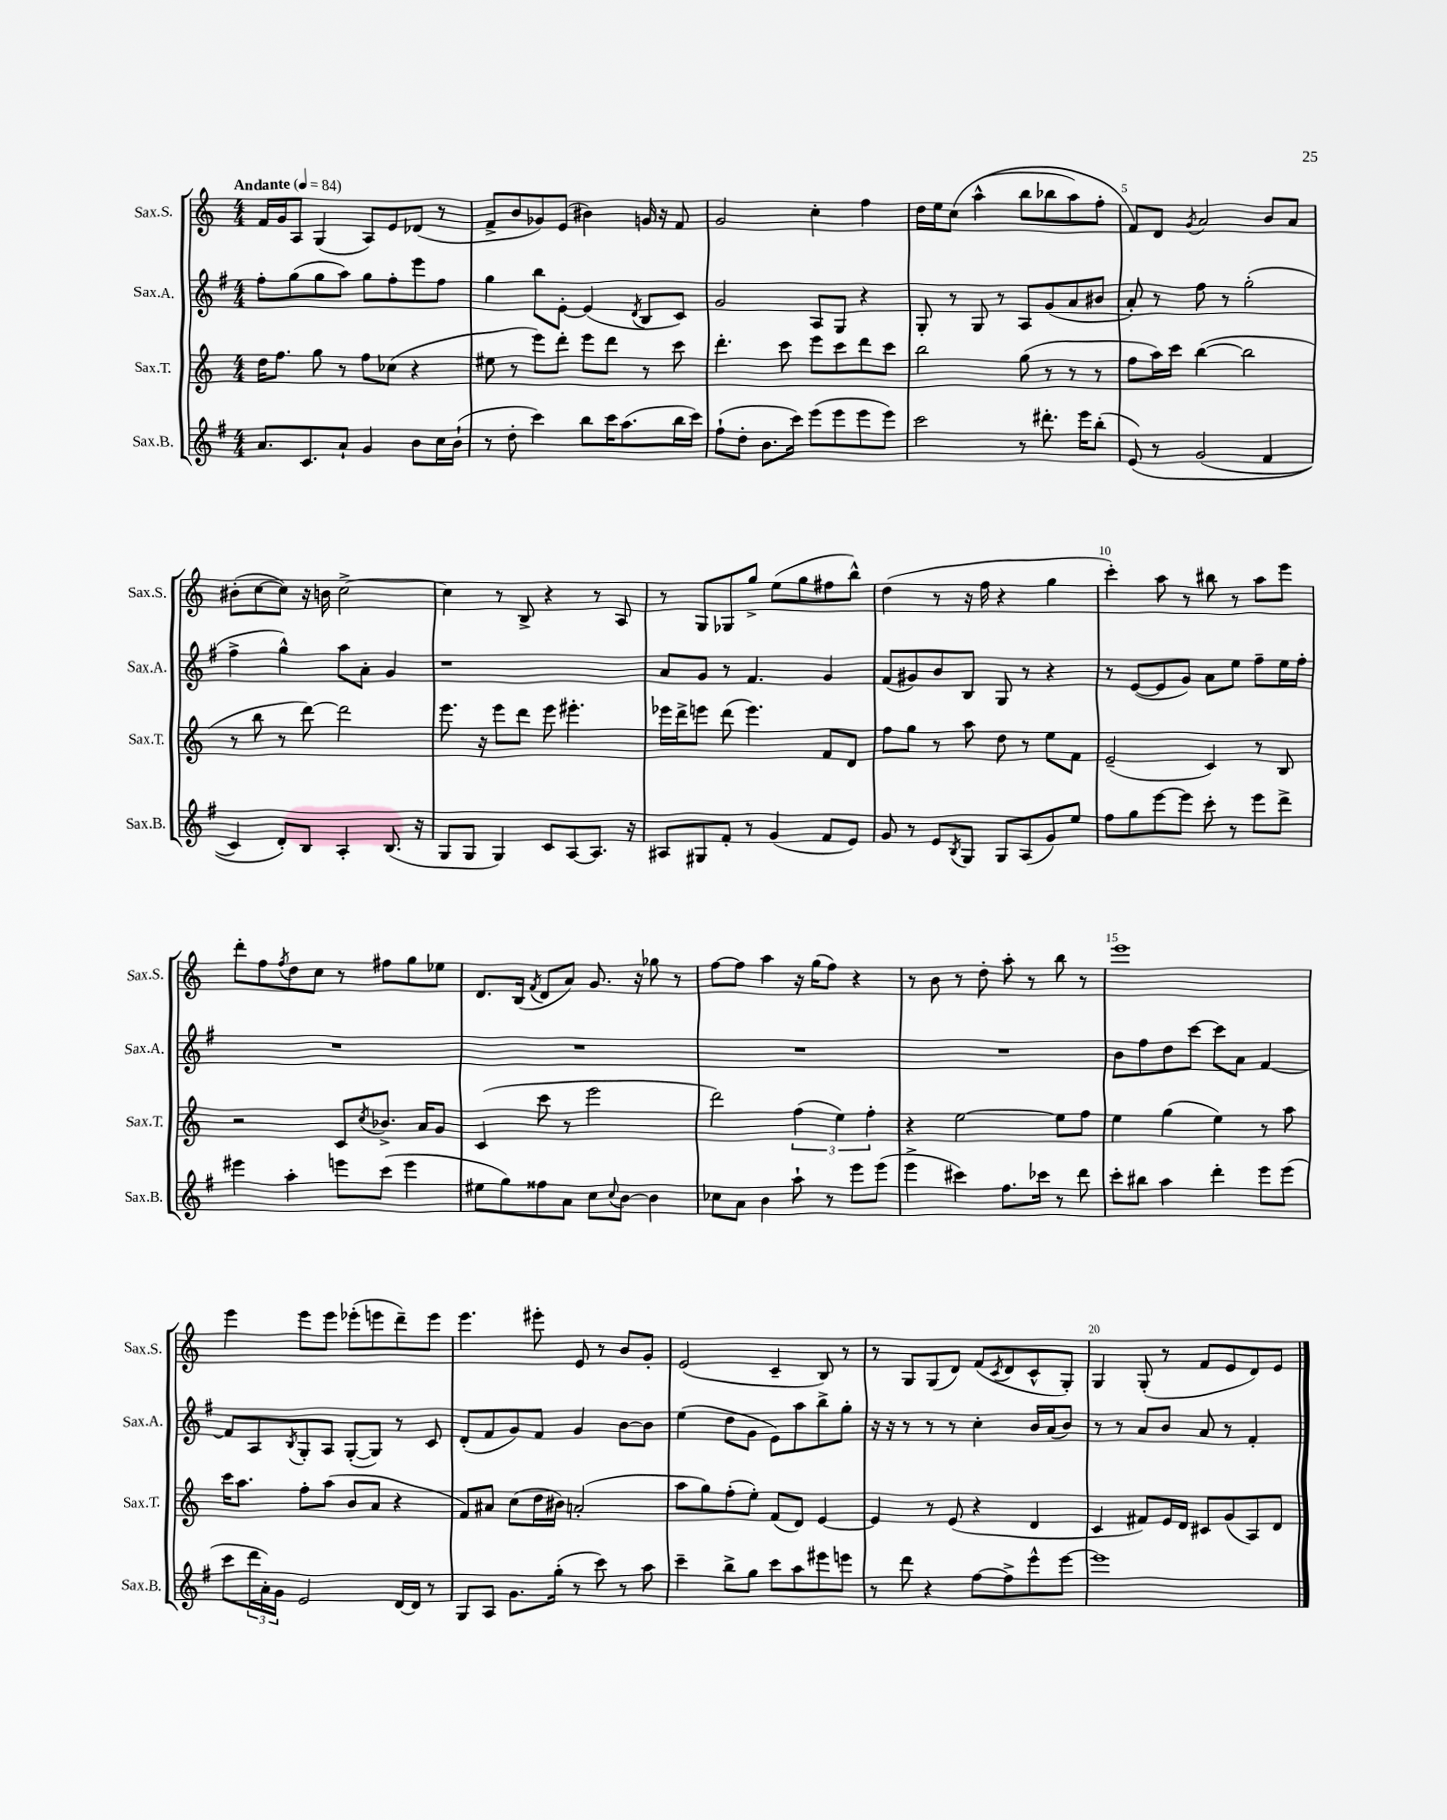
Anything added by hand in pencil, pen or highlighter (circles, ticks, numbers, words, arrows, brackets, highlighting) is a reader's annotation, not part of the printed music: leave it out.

**kern	**kern	**kern	**kern
*staff4	*staff3	*staff2	*staff1
*clefG2	*clefG2	*clefG2	*clefG2
*k[f#]	*k[]	*k[f#]	*k[]
*M4/4	*M4/4	*M4/4	*M4/4
*MM84	*MM84	*MM84	*MM84
8.a/L	16dd\LK	8ff#'\L	16f/LL
.	8.ff\J	.	16g/J
.	.	(8gg\	8A/J
8.c/	.	.	.
.	8gg\	8gg\	(4G/
8a`/J	8r	8aa\J)	.
4g/	8ff\L	8gg\L	8A/L)
.	(8cc-\J	8ff#'\	8e/
8b\L	4r	8eee\	(8d-/J
16cc\L	.	8ff#\J	8r
(16b`\JJ	.	.	.
=	=	=	=
8r	8ee#\	4gg\	8f^/L
8dd'\	8r	.	8b/
4ccc\)	8eee\L)	8bb\L	8g-/)
.	8ddd'\J	[8e'\J	(8e/J
8bb\L	8eee\L	(4e/]	4b#\)
16ccc\K	8ddd\J	.	.
(8.aa\	.	.	.
.	.	8qd/	.
.	8r	8B/L	16g/
.	.	.	16r
16bb\L	8ccc\	8c/J)	8f/
16ccc\JJ)	.	.	.
=	=	=	=
(8ff#`\L	4.ddd'\	2g/	2g/
8dd'\J	.	.	.
8.b\L	.	.	.
.	8ccc\	.	.
16ccc\Jk)	.	.	.
(8eee\L	8eee\L	8A/L	4cc'\
8eee\	8ccc\	8G/J	.
8eee\	8ddd\	4r	4ff\
8eee\J)	8ccc\J	.	.
=	=	=	=
2ccc\	2bb\	8G'/	16dd\LL
.	.	.	16ee\J
.	.	8r	&(8cc\J
.	.	8G/	(4aa^^\
.	.	8r	.
8r	(8gg\	8A/L	8bb\L
8.ddd#'\	8r	(8g/	8bb-\
.	8r	8a/	8aa\)
16eee\LK	.	.	.
(8bb'\J	8r	8b#/J	8ff'\J
=	=	=	=
&(8e/)	8ff\L	8a'/)	8f/L&)
8r	16aa\L)	8r	8d/J
.	16ccc\JJ	.	.
.	.	.	8qg/
(2g/	([4bb\	8ff#\	2a/
.	.	8r	.
.	2bb\]	(2gg'\	.
4f#/	.	.	8b/L
.	.	.	8a/J
=	=	=	=
4c/)	8r	4ff#^\	(8b#'\L
.	8bb\	.	[8cc\
8d'/L&)	8r	4gg^^\)	8cc\]J)
8B/J	[8ddd\)	.	16r
.	.	.	16b\
4A'/	2ddd\]	8aa\L	[2cc^\
.	.	8a'\J	.
(8.B/	.	4g/	.
16r	.	.	.
=	=	=	=
8G/L	8.eee\	1r	4cc\]
8G/J	.	.	.
.	16r	.	.
4G/)	8eee\L	.	8r
.	8ddd\J	.	8B^/
8c/L	8eee\	.	4r
[8A/	4.eee#'\	.	.
8.A/]J	.	.	8r
.	.	.	8A/
16r	.	.	.
=	=	=	=
8A#/L	16eee-\LL	8a/L	8r
.	16ddd^\J	.	.
8G#/	8eee\J	8g/J	8G/L
8f#'/J	(8ddd\	8r	8G-/
8r	4.eee\)	4.f#/	8gg^/J
(4g/	.	.	(8ee\L
.	.	.	8gg\
8f#/L	8f/L	4g/	8ff#\
8e/J)	8d/J	.	8bb^^\J)
=	=	=	=
8g/	8ff\L	(8f#/L	(4dd\
8r	8gg\J	8g#/)	.
8e/L	8r	8b/	8r
8qB/	.	.	.
8G/J	8aa\	8B/J	16r
.	.	.	16ff\
8G/L	8dd\	8G/	4r
(8A/	8r	8r	.
8g/)	8ee\L	4r	4gg\
8ee/J	8f\J	.	.
=	=	=	=
8ff#\L	(2e~/	8r	4ccc'\)
8gg\	.	([8e/L	.
[8eee\	.	8e/]	8aa\
8eee\]J	.	8g/J)	8r
8ccc'\	4c/)	8a\L	8bb#\
8r	.	8ee\J	8r
8eee\L	8r	8ff#~\L	8aa\L
8ddd^\J	8B/	16ee\L	8eee\J
.	.	16ff#'\JJ	.
=	=	=	=
4eee#\	2r	1r	8ddd'\L
.	.	.	8ff\
.	.	.	8qff/
4aa'\	.	.	8dd\
.	.	.	8cc\J
8eee\L	8c/L	.	8r
.	8qcc/	.	.
(8ccc\J	8.b-^/J	.	8ff#\L
4eee\	.	.	8gg\
.	16a/LK	.	.
.	8g/J	.	8ee-\J
=	=	=	=
8ee#\L	(4c/	1r	8.d/L
8gg\)	.	.	.
.	.	.	(16B/Jk
.	.	.	8qf/
8ff##\	8ccc\	.	8d/L
8a\J	8r	.	8a/J)
8cc\L	2eee\	.	8.g/
8qqcc/	.	.	.
[8b\J	.	.	.
.	.	.	16r
4b\]	.	.	8gg-\
.	.	.	8r
=	=	=	=
8cc-\L	2ddd\)	1r	[8ff\L
8a\J	.	.	8ff\]J
4b\	.	.	4aa\
8aa`\	(6ff\	.	16r
.	.	.	(16gg\LK
8r	.	.	8ff\J)
.	6ee\)	.	.
8eee\L	.	.	4r
.	6ff'\	.	.
(8eee\J	.	.	.
=	=	=	=
4eee^\	4r	1r	8r
.	.	.	8b\
4ccc#\)	[2ee\	.	8r
.	.	.	8dd'\
8.ff#\L	.	.	8aa'\
.	.	.	8r
16ccc-\Jk	.	.	.
8r	8ee\]L	.	8bb\
8ddd\	8ff\J	.	8r
=	=	=	=
8ccc'\L	4ee\	8b\L	1eee
8bb#\J	.	8ff#\	.
4aa\	(4gg\	8dd\	.
.	.	[8ccc\J	.
4ddd'\	4ee\)	8ccc\]L	.
.	.	8a\J	.
8eee\L	8r	[4f#/	.
(8eee\J	8aa\	.	.
=	=	=	=
8ccc\L	16ccc\LK	8f#/]L	4eee\
.	8.aa\J	.	.
24ddd\L	.	8A/	.
24a'\)	.	.	.
24g\JJ	.	.	.
.	.	8qB/	.
2e/	8ff'\L	8G'/	8eee\L
.	(8aa\J	8A/J	8eee\J
.	8b/L	([8G'/L	(8eee-'\L
.	8a/J	8G/]J)	8eee\
[16d/LL	4r	8r	8ddd~\)
16d/]JJ	.	.	.
8r	.	8c/	8eee\J
=	=	=	=
8G/L	8f/L)	(8d'/L	4.eee\
8A/J	8a#/J	8f#/	.
8.g\L	(8cc\L	8g/)	.
.	16dd\L	8f#/J	8eee#'\
(16gg'\Jk	16b#\JJ)	.	.
8r	(2a'/	4g/	8e/
8ccc\)	.	.	8r
8r	.	[8b\L	8b/L
8aa\	.	8b\]J	8g'/J
=	=	=	=
4ccc~\	8aa\L	(4ee\	(2e/
.	8gg\)	.	.
8bb^\L	(8ff'\	8dd\L	.
8gg\J	8ee'\J)	8g\J	.
8ccc\L	(8f/L	8e\L)	4c~/
8aa\	8d/J)	8aa\	.
8eee#\	[4e/	8bb^\	8B/)
8eee\J	.	8gg'\J	8r
=	=	=	=
8r	4e/]	16r	8r
.	.	16r	.
8ddd\	.	8r	8G/L
4r	8r	8r	(8G/
.	(8e/	8r	8d/J)
[8ff#\L	4r	4cc'\	(8f/L
.	.	.	8qc/
8ff#^\]	.	.	8d/
8eee^^\	4d/	16b/LL	8c^^/
.	.	(16a/J	.
[8eee\J	.	8b/J)	8G'/J)
=	=	=	=
1eee]	4c/	8r	4G/
.	.	8r	.
.	8f#/L)	8a/L	(8G'/
.	16e/L	8b/J	8r
.	16d/JJ	.	.
.	8c#/L	8a/	8f/L
.	(8g/	8r	8e/
.	8A/)	4f#'/	8d/)
.	8d/J	.	8e/J
==	==	==	==
*-	*-	*-	*-
